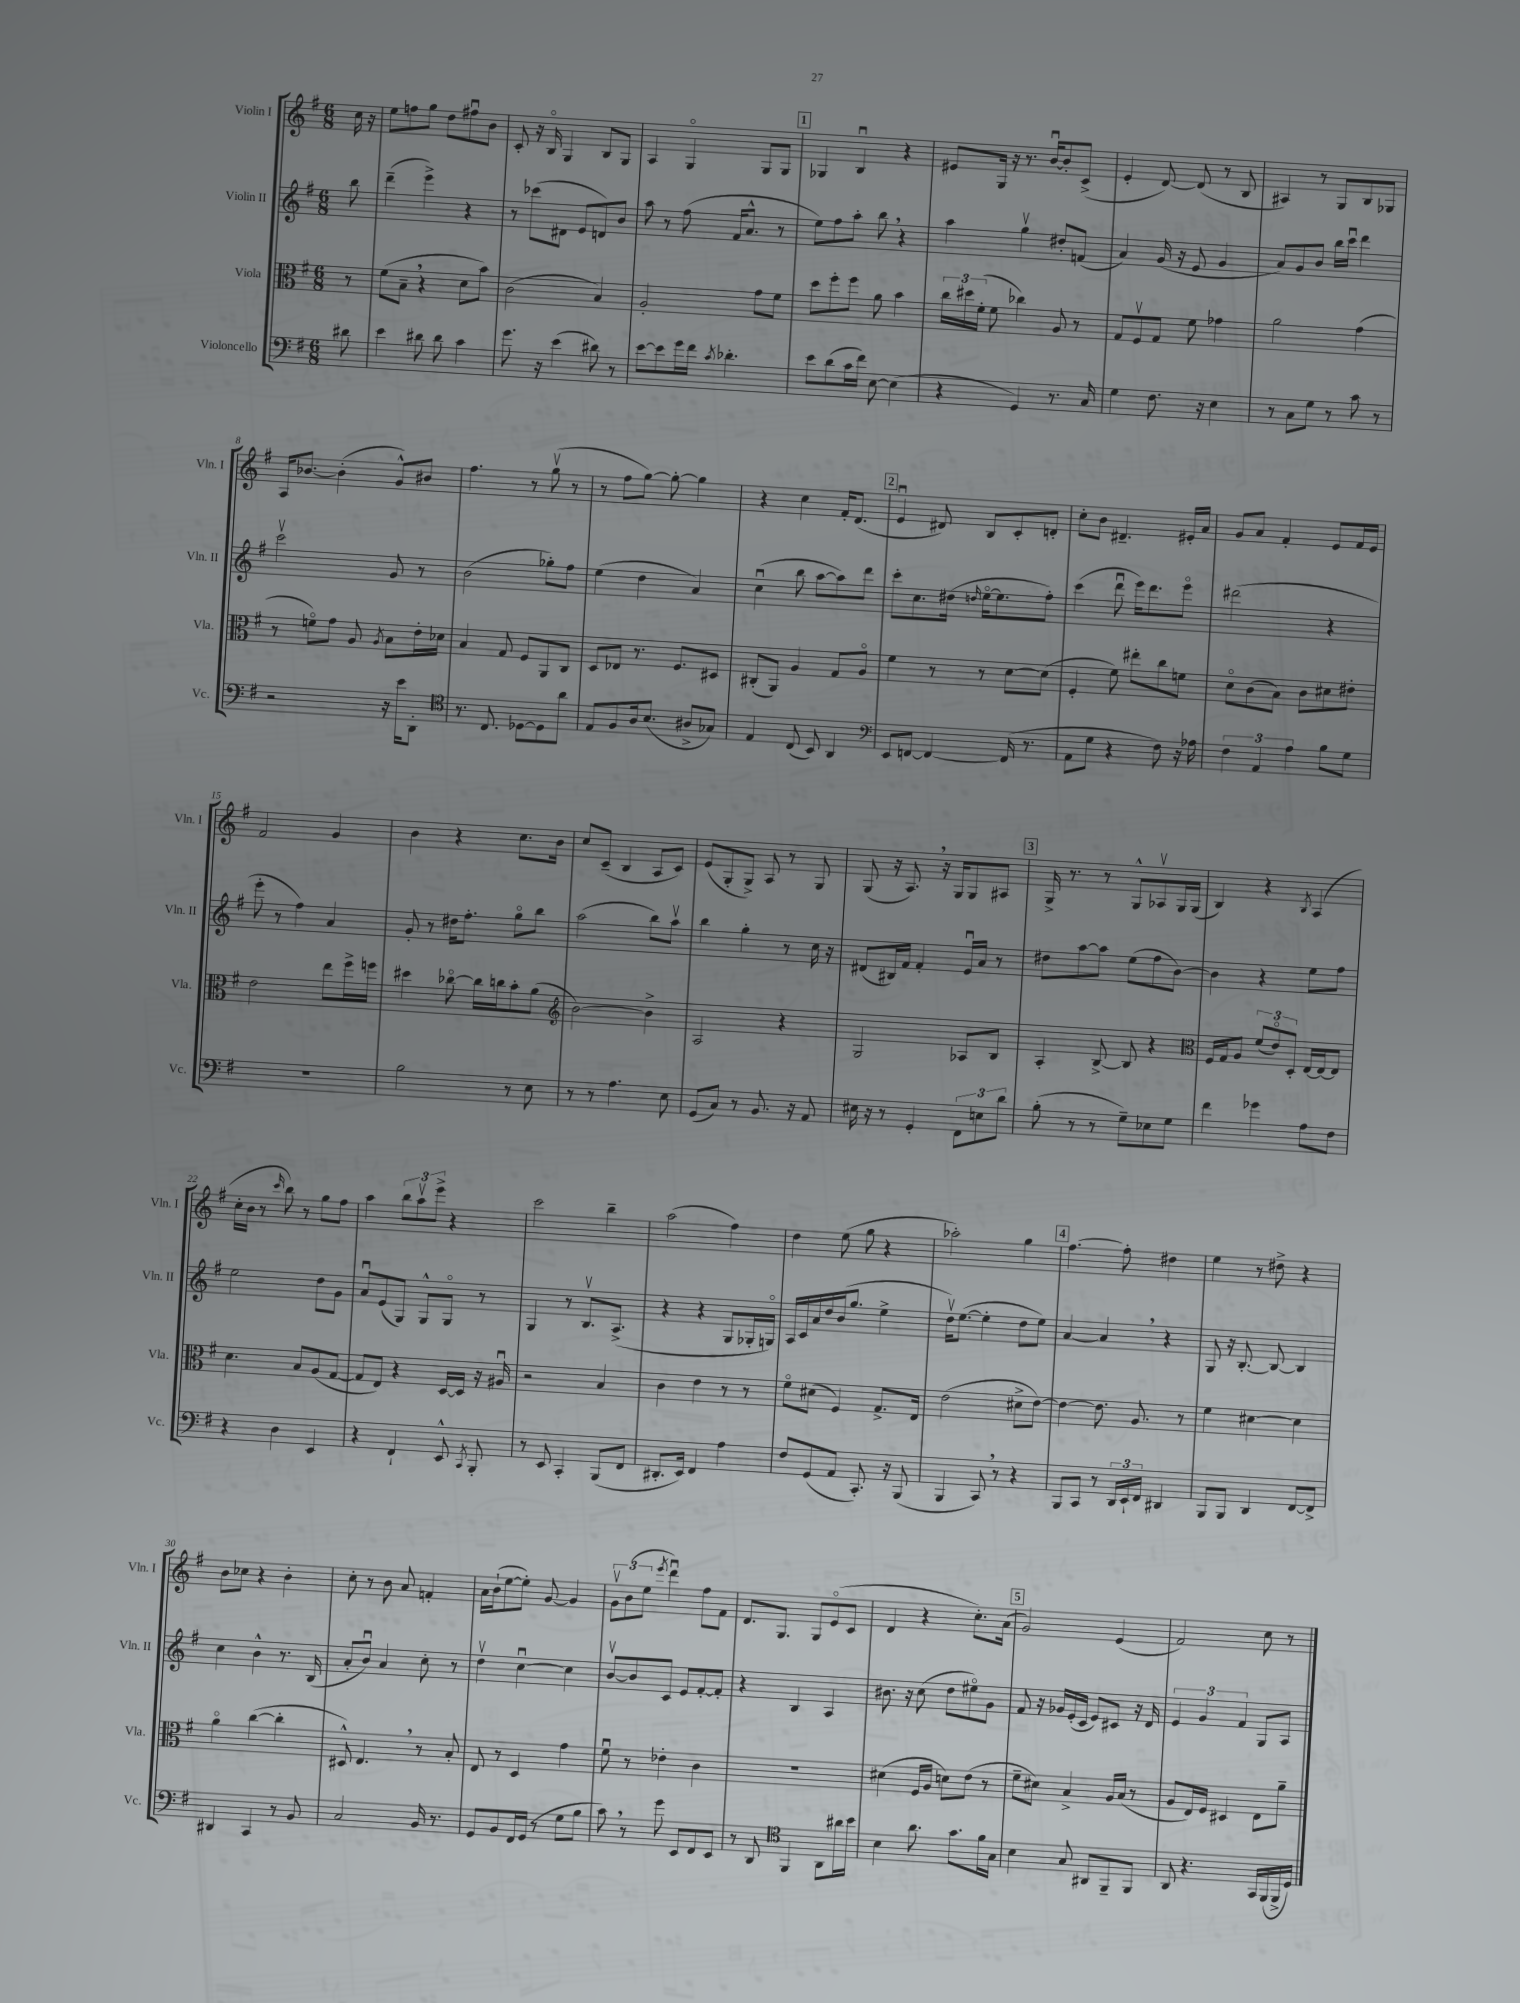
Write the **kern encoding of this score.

**kern	**kern	**kern	**kern
*part4	*part3	*part2	*part1
*staff4	*staff3	*staff2	*staff1
*I"Violoncello	*I"Viola	*I"Violin II	*I"Violin I
*I'Vc.	*I'Vla.	*I'Vln. II	*I'Vln. I
*clefF4	*clefC3	*clefG2	*clefG2
*k[f#]	*k[f#]	*k[f#]	*k[f#]
*M6/8	*M6/8	*M6/8	*M6/8
=	=	=	=
8d#X\	8r	8bb\	16cc\
.	.	.	16r
=1	=1	=1	=1
4e\	(8f#\L	(4ddd~\	8ee\L
.	8B~,\J	.	8ffn\
8d#X\	4r	4eee^\)	8gg\J
8d#\	.	.	8dd\L
4c\	8d\L	4r	8ff#Xu\
.	8b\J)	.	8b\J
=2	=2	=2	=2
8.g\	(2c\	8r	8c'/
.	.	(8ccc-X\L	16r
16r	.	.	16B/
(4e\	.	8d#X\J	4G/
.	.	8e/L	.
8d#X\)	4B/)	8dn/)	8B/L
8r	.	8b/J	8G/J
=3	=3	=3	=3
[8e\L	2A'/	8aa\	4A/
8e\]	.	8r	.
16g\L	.	(8ff#\	4G/
16f#\JJ	.	.	.
8qc/	.	.	.
4.d-X'\	.	16f#/KL	.
.	.	8.a^^/J	.
.	8g\L	.	8G/L
.	8f#\J	8r	8G/J
!!LO:REH:place=s1:t=1
=4	=4	=4	=4
8e\L	8dd\L	8ee\L)	4G-X/
(8d\	8ff#'\	8ff#\	.
16c\L	8ff#\J	8aa'\J	4Bu/
16f#\JJ)	.	.	.
[8E\	8a\	8bb,\	.
(4E\]	4b\	4r	4r
=5	=5	=5	=5
4r	24cc\LL	4aa\	8e#X/L
.	24dd#X\	.	.
.	(24f#'\JJ	.	.
.	8f#\	.	16G/Jk
.	.	.	16r
4GG/)	4cc-X\)	4ggv\	8.r
.	.	.	[16bu/KL
8.r	8A/	8dd#X'/L	8b'/]
.	8r	(8fn/J	(8c^/J
16C/	.	.	.
=6	=6	=6	=6
4G\	8G/L	4a/)	4e'/
.	8F#v/	.	.
8.F#\	8G/J	(16g/	[8d/)
.	.	16r	.
.	8f#\	8e/	(8d/]
16r	.	.	.
4E\	4g-X\	4g/	8r
.	.	.	8B/
=7	=7	=7	=7
8r	2a\	8a/L)	4A#X/)
8C\L	.	8g/	.
8G\J	.	8b/J	8r
8r	.	16bb\LL	8G/L
.	.	16cccu\JJ	.
8c\	(4g\	4ddd\	8B/
8r	.	.	8G-X/J
!!LO:LB:g=z
=8	=8	=8	=8
2r	8r	2cccv\	16A/KL
.	.	.	[8.b-X/J
.	8fn\L)	.	.
.	8g\J	.	(4b-'\]
.	8A/	.	.
.	8qA/	.	.
16r	8B\L	8g/	8g^^/L)
16e\KL	.	.	.
8DD'\J	16e'\L	8r	8b#X/J
.	16d-X\JJ	.	.
=9	=9	=9	=9
*clefC4	*	*	*
8.r	4B/	(2b\	4.ff#\
8.C/	.	.	.
.	8G/	.	.
[8D-X\L	8F#/L	.	8r
8D-\]	8AA/	8gg-X'\L)	(8ggv\
8a\J	8C/J	8ff#\J	8r
=10	=10	=10	=10
8E/L	8D/L	(4ee\	8r
8F#/	8E-X/J	.	8ff#\L
16A/k	8.r	4dd\	[8gg\J)
(8.B/J	.	.	.
.	.	.	8gg'\_
.	8.F#/L	.	.
8A#X^/L	.	4a/)	4gg\]
8G-X/J)	8D#X/J	.	.
=11	=11	=11	=11
4E/	(8C#X'/L	(4ccu\	4r
.	8AA/J)	.	.
(8C/	4A/	8bb\	4cc\
8BB/)	.	[8aa\L	.
4AA/	8G/L	8aa\])	16f#'/KL
.	.	.	(8.d/J
.	8A/J	8ddd\J	.
!!LO:REH:place=s1:t=2
=12	=12	=12	=12
*clefF4	*	*	*
8EE/L	4f#\	8ccc'\L	4eu/
[8FFn/J	.	8.cc\	.
4FF/_	8r	.	8d#X/)
.	.	(16dd#X\Jk	.
.	.	16qqddn/	.
.	8r	[16ee\KL	8B/L
.	.	8.ee\]	.
(16FF/]	[8d\L	.	8c'/
8.r	.	.	.
.	(8d\J]	8ff#'\J)	8dn'/J
=13	=13	=13	=13
8AA\L	4F#'/	(4ccc\	8cc'\L
8G\J	.	.	8b\J
4r	8f#\)	8dddu\	4.d#X~/
.	8ee#X'\L	16eee\KL)	.
.	.	8.ddd\	.
8F#\)	8cc\	.	.
16r	8fn\J	8eee\J	16e#X'/LL
16A-X\	.	.	16a/JJ
=14	=14	=14	=14
6F#\	8d\L	(2ddd#X\	8g/L
.	(8c\	.	8a/J
6AA/	.	.	.
.	8B\J)	.	4f#'/
6A\	.	.	.
.	8c\L	.	.
8B\L	8d#X\	4r	8e/L
8G\J	8e#X'\J	.	16f#/L
.	.	.	16e/JJ
!!LO:LB:g=z
=15	=15	=15	=15
2.r	2e\	8eee'\	2f#/
.	.	8r	.
.	.	4ff#\)	.
.	8ee\L	4a/	4g/
.	16ff#^\L	.	.
.	16ffn\JJ	.	.
=16	=16	=16	=16
2B\	4dd#X\	8g'/	4b\
.	.	8r	.
.	[8cc-X\	16dd#X\KL	4r
.	.	8.ff#'\J	.
.	16cc-\LL]	.	.
.	16ccn\J	.	.
8r	8b'\	8gg\L	8.cc\L
8E\	(8a\J	8bb\J	.
.	.	.	16b\Jk
=17	=17	=17	=17
*	*clefG2	*	*
8r	[2b\)	(2aa\	8cc/L
8r	.	.	(8c~/J
4.A\	.	.	4B/
.	4b^\]	8bb\L)	8A/L
8E\	.	8aav\J	8c/J)
=18	=18	=18	=18
(8GG/L	2A/	4bb\	(8e/L
8C/J)	.	.	8G'/
8r	.	4gg'\	8G^/J)
8.BB/	.	.	8A/
.	4r	8r	8r
16r	.	.	.
8AA/	.	16cc\	8G/
.	.	16r	.
=19	=19	=19	=19
16E#X\	2G/	(8d#X/L	(8G/
16r	.	.	.
8r	.	16B#X/L)	16r
.	.	16f#/JJ	8.A,/)
4GG'/	.	4f#'/	.
.	.	.	16r
.	.	.	16G/KL
12FF#\L	8A-X/L	16eu/LL	8G/
.	.	16a/JJ	.
12En\	.	.	.
.	8B/J	8r	8A#X/J
12d\J	.	.	.
!!LO:REH:place=s1:t=3
=20	=20	=20	=20
(8B'\	4A'/	8dd#X\L	16G^/
.	.	.	8.r
8r	.	[8aa\	.
8r	[8B^/	8aa\J]	8r
8G~\L)	8B/]	(8ee\L	8G^^/L
8E-X\	4r	8ff#\	8A-Xv/
8G\J	.	[8b\J)	16G/L
.	.	.	(16G/JJ
=21	=21	=21	=21
*	*clefC3	*	*
4f#\	16F#/LL	4b\]	4B/)
.	16G/J	.	.
.	8A/J	.	.
4g-X\	(12f#/L	4r	4r
.	12e/)	.	.
.	12D'/J	.	.
.	.	.	8qB/
8A\L	[16E/LL	8ee\L	(4A/
.	16E/J_	.	.
8F#\J	8E/J]	8ff#\J	.
!!LO:LB:g=z
=22	=22	=22	=22
4r	4.d\	2ee\	16cc'\LL
.	.	.	16b\JJ
.	.	.	8r
.	.	.	16qqccc/
4D\	.	.	8bb\)
.	8B/L	.	8r
4EE/	(8A/	8dd\L	8gg\L
.	[8G/J	8g\J	8ff#\J
=23	=23	=23	=23
4r	8G/L]	8au/L	4aa\
.	8E/J)	(8e/	.
4FF#`/	4r	8G/J)	12bb\L
.	.	.	12aav\
.	.	8G^^/L	.
.	.	.	12eee^\J
8EE^^/	[16D/LL	8G/J	4r
.	16D/JJ]	.	.
8qCC/	.	.	.
8BBB'/	16r	8r	.
.	16A#Xu/	.	.
=24	=24	=24	=24
8r	2r	4G/	2ccc\
8EE/	.	.	.
4CC'/	.	8r	.
.	.	8.Bv/L	.
(8BBB/L	4B/	.	4bb~\
.	.	(8.A^/J	.
8FF#/J	.	.	.
=25	=25	=25	=25
8.DD#X'/L	4c\	4r	(2aa\
16EE/Jk)	.	.	.
4FF#/	4e\	4r	.
4A\	8r	8G/L	4ff#\)
.	8r	16G-X'/L	.
.	.	16Gn/JJ)	.
=26	=26	=26	=26
8F#/L	8f#\L	16A/LL	4dd\
.	.	16c/	.
(8GG/	(8d#X\J	16a/	.
.	.	16dd/	.
8AA/J	4F#/)	(16b/J	(8ee\
.	.	8.gg/J	.
8.CC'/)	.	.	8gg\
.	8.G^/L	4ee^\	4r
16r	.	.	.
(8BBB/	.	.	.
.	16E/Jk	.	.
=27	=27	=27	=27
4BBB/	(2e\	16ddv\KL)	2aa-X'\)
.	.	([8.ee\J	.
8CC,/)	.	4ee'\]	.
8r	.	.	.
4r	8d#X^\L	8dd\L	4gg\
.	[8e\J)	8ee\J)	.
!!LO:REH:place=s1:t=4
=28	=28	=28	=28
8BBB/L	4e\_	[4a/	[4.ff#\
8CC/J	.	.	.
8r	8.e\]	4a,/]	.
24DD/LL	.	.	8ff#'\]
24EE`/	.	.	.
.	8.A/	.	.
24FF#/JJ	.	.	.
4DD#X/	.	4r	4dd#X\
.	8r	.	.
=29	=29	=29	=29
8BBB/L	4f#\	8G/	4ee\
8BBB/J	.	16r	.
.	.	[8.B'/	.
4DD/	[4d#X\	.	8r
.	.	8B/_	8dd#X^\
[8FF#/L	4d#\]	4B/]	4r
8FF#^/J]	.	.	.
!!LO:LB:g=z
=30	=30	=30	=30
4DD#X/	4a\	4cc\	8b\L
.	.	.	8cc-X\J
4CC/	([4cc\	4b^^\	4r
8r	4cc'\]	8.r	4b'\
8BB/	.	.	.
.	.	(16B/	.
=31	=31	=31	=31
2C/	8D#X^^/)	8a'/L	8cc'\
.	4.E,/	8bu/J)	8r
.	.	4a/	8b\
.	.	.	8a/
16BB/	8r	8cc'\	4fn'/
8.r	.	.	.
.	8B'/	8r	.
=32	=32	=32	=32
8GG/L	8E/	4ddv\	16a\LL
.	.	.	(16b`\J
8BB/	8r	.	[8ee\
16FF#/L	4D/	[4ccu\	8ee'\J])
(16GG/JJ	.	.	.
8r	.	.	[8g/
8G\L	4g\	4cc\]	4g/]
8B\J	.	.	.
=33	=33	=33	=33
8c,\)	8f#u\	[8bv/L	12gv\L
.	.	.	(12b\
8r	8r	8b/]	.
.	.	.	12ee\J
.	.	.	8qeee/
8g\	4e-X'\	8c/J	4dddu\)
8EE/L	.	8e/L	.
8FF#/	4c\	[8f#'/	8ff#\L
8EE/J	.	8f#'/J]	8f#\J
=34	=34	=34	=34
8r	2.r	4r	8.d/L
8DD/	.	.	.
.	.	.	8.G/J
*clefC4	*	*	*
4FF#/	.	4B/	.
.	.	.	8G/L
8AA\L	.	4A/	(8e/
16a#X\L	.	.	8c/J
16b\JJ	.	.	.
=35	=35	=35	=35
4B\	(4d#X\	8.b#X\	4d/
.	.	16r	.
8.a\	16F#/LL	(8cc\	4r
.	16A/JJ	.	.
.	8dn\L)	8dd\L	.
8.g\L	.	.	.
.	(8e\J	8ee#X\)	8.cc'\L)
16f#\L	8r	8g\J	.
16G\JJ	.	.	(16a\Jk
!!LO:REH:place=s1:t=5
=36	=36	=36	=36
4B\	8f#~\L	8f#/	2g/)
.	8d#X\J)	16r	.
.	.	16g-X/LL	.
8G/	4B^/	(16e'/	.
.	.	16c/JJ	.
8AA#X/L	.	8e/L)	.
8FF#~/	16A/LL	8c#X/J	(4e/
.	(16B/JJ	.	.
8FF#/J	8r	16r	.
.	.	16d/	.
=37	=37	=37	=37
8AA/	8A/L	6e/	2f#/)
4.r	16E/L)	.	.
.	.	6g/	.
.	16F#/JJ	.	.
.	4D#X/	.	.
.	.	6f#/	.
16GG/LL	8E\L	8G/L	8cc\
(16FF#/	.	.	.
16FF#^/	8a~\J	8A/J	8r
16D/JJ)	.	.	.
==	==	==	==
*-	*-	*-	*-
